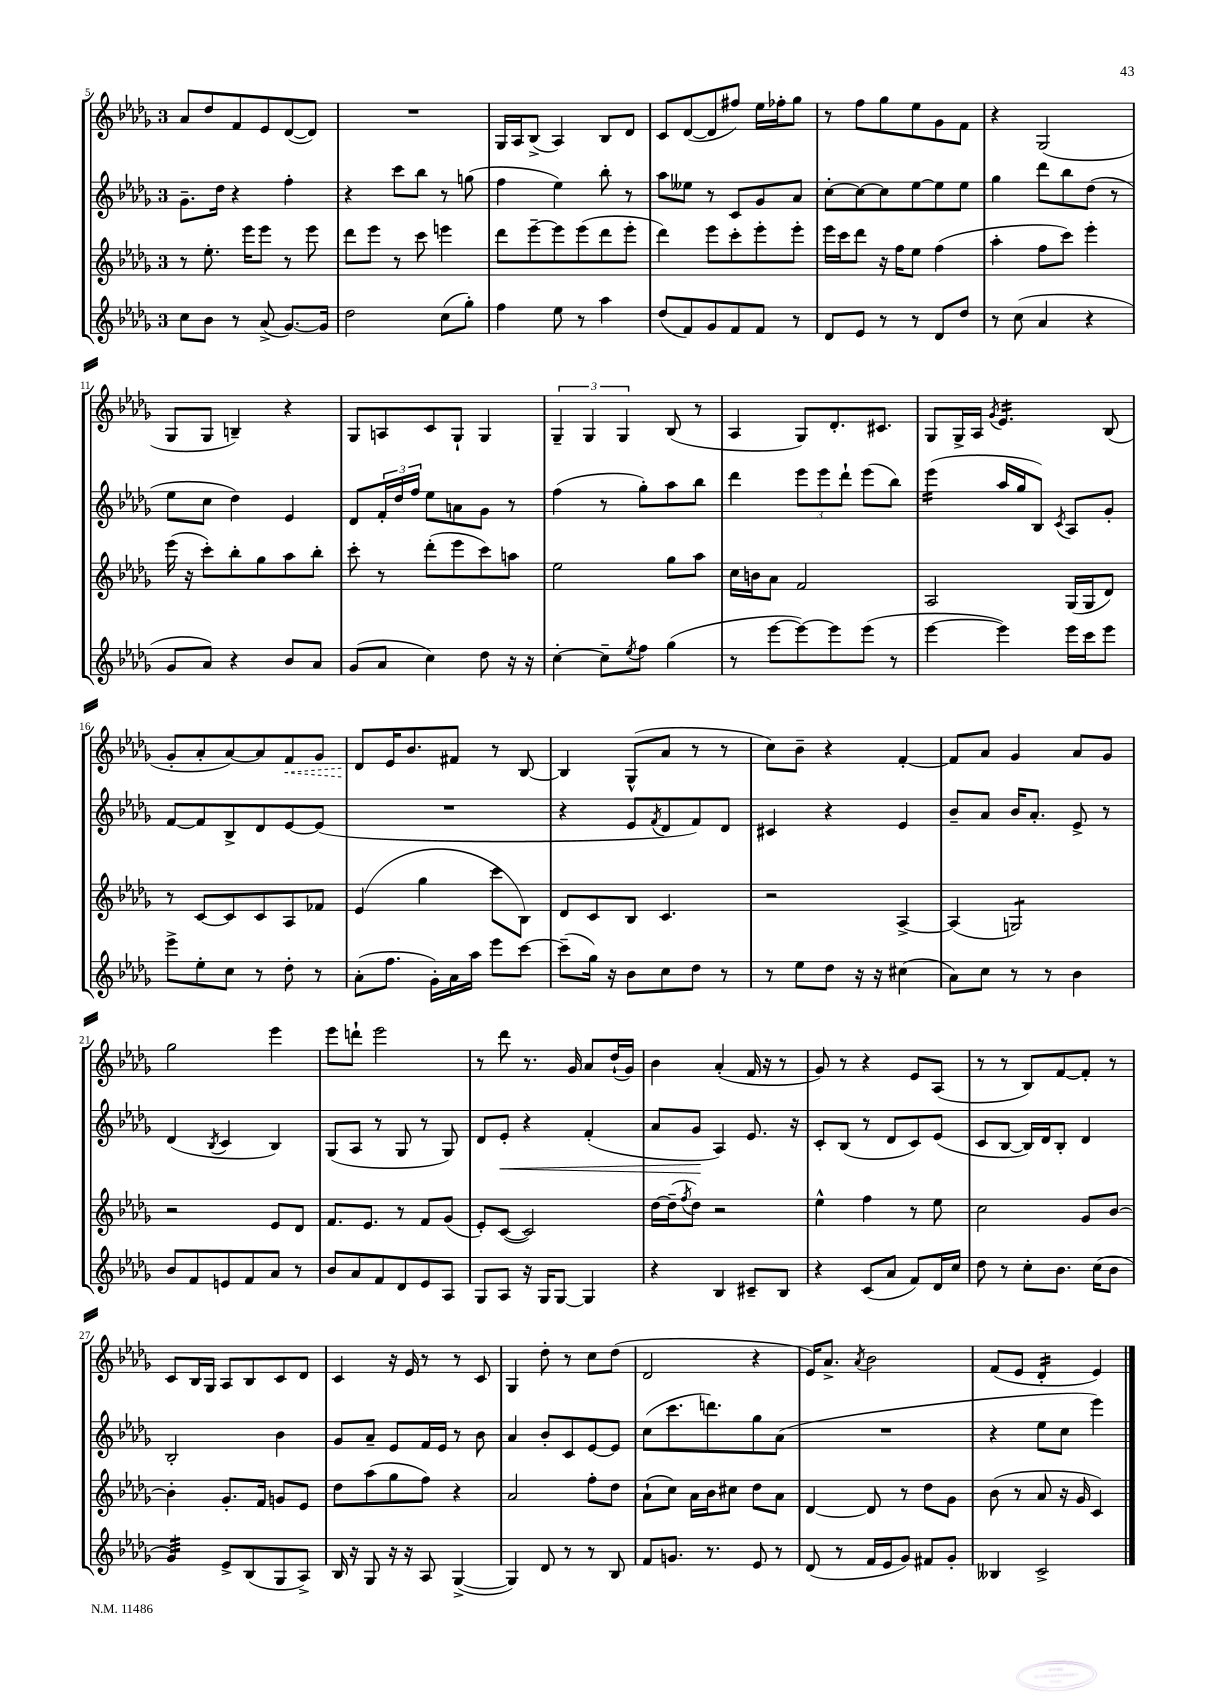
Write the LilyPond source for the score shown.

<<
\new StaffGroup <<
\new Staff = "s0" {
    \clef treble \key des \major \once \override Staff.TimeSignature.style = #'single-digit \time 3/4
    aes'8 des''8 f'8 ees'8 des'8~( des'8) |
    R2. |
    ges16 aes16 bes8->( aes4) bes8 des'8 |
    c'8 des'8~( des'8 fis''8) ees''16 fes''16-. ges''8 |
    r8 f''8 ges''8 ees''8 ges'8 f'8 |
    r4 ges2( |
    ges8 ges8 b4--) r4 |
    ges8 a8 c'8 ges8-! ges4 |
    \tuplet 3/2 { ges4-- ges4 ges4 } bes8( r8 |
    aes4 ges8) des'8.-. cis'8. |
    ges8 ges16-> aes16 \acciaccatura { ges'8 } ees'4.:16 bes8( |
    ges'8-. aes'8-. aes'8~) aes'8 \once \override Hairpin.style = #'dashed-line f'8\< ges'8 |
    des'8\! ees'16 bes'8. fis'8 r8 bes8~ |
    bes4 ges8-^( aes'8 r8 r8 |
    c''8) bes'8-- r4 f'4~-. |
    f'8 aes'8 ges'4 aes'8 ges'8 |
    ges''2 ees'''4 |
    ees'''8 d'''8-! ees'''2 |
    r8 des'''8 r8. ges'16 aes'8 des''16-!( ges'16) |
    bes'4 aes'4-.( f'16 r16 r8 |
    ges'8) r8 r4 ees'8 aes8( |
    r8 r8 bes8) f'8~ f'8-. r8 |
    c'8 bes16 ges16 aes8 bes8 c'8 des'8 |
    c'4 r16 ees'16 r8 r8 c'8 |
    ges4 des''8-. r8 c''8 des''8( |
    des'2 r4 |
    ees'16) aes'8.-> \acciaccatura { aes'8 } bes'2 |
    f'8( ees'8 des'4:16-. ees'4) \bar "|." |
}
\new Staff = "s1" {
    \clef treble \key des \major \once \override Staff.TimeSignature.style = #'single-digit \time 3/4
    ges'8.-- des''16 r4 f''4-. |
    r4 c'''8 bes''8 r8 g''8( |
    f''4 ees''4) bes''8-. r8 |
    aes''8 eeses''8 r8 c'8 ges'8 aes'8 |
    c''8~-. c''8~ c''8 ees''8~ ees''8 ees''8 |
    ges''4 des'''8 bes''8 des''8( r8 |
    ees''8 c''8 des''4) ees'4 |
    des'8 \tuplet 3/2 { f'16-. des''16 f''16 } ees''8 a'8 ges'8 r8 |
    f''4( r8 ges''8-.) aes''8 bes''8 |
    des'''4 \tuplet 3/2 { ees'''8 ees'''8 des'''8-! } ees'''8( bes''8) |
    ees'''4:16( aes''16 ges''16 bes8) \acciaccatura { c'8 } aes8 ges'8-. |
    f'8~ f'8 bes8-> des'8 ees'8~ ees'8( |
    R2. |
    r4 ees'8 \acciaccatura { f'8 } des'8 f'8) des'8 |
    cis'4 r4 ees'4 |
    bes'8-- aes'8 bes'16 aes'8.-. ees'8-> r8 |
    des'4( \acciaccatura { bes8 } c'4 bes4) |
    ges8( aes8 r8 ges8 r8 ges8) |
    des'8 ees'8-.\< r4 f'4-.( |
    aes'8 ges'8\! aes4) ees'8. r16 |
    c'8-. bes8( r8 des'8 c'8) ees'8( |
    c'8 bes8~ bes16) des'16 bes8-. des'4 |
    bes2-. bes'4 |
    ges'8 aes'8-- ees'8 f'16 ees'16 r8 bes'8 |
    aes'4 bes'8-. c'8 ees'8~ ees'8 |
    c''8( c'''8. d'''8.) ges''8 aes'8( |
    R2. |
    r4 ees''8 c''8 ees'''4) \bar "|." |
}
\new Staff = "s2" {
    \clef treble \key des \major \once \override Staff.TimeSignature.style = #'single-digit \time 3/4
    r8 ees''8.-. ees'''16 ees'''8 r8 ees'''8 |
    des'''8 ees'''8 r8 c'''8 e'''4 |
    des'''8 ees'''8~-- ees'''8 ees'''8( des'''8 ees'''8-. |
    des'''4) ees'''8 c'''8-. ees'''8-. ees'''8-. |
    ees'''16 c'''16 des'''8 r16 f''16 ees''8 f''4( |
    aes''4-. f''8 c'''8) ees'''4-. |
    ees'''16( r16 c'''8-.) bes''8-. ges''8 aes''8 bes''8-. |
    c'''8-. r8 des'''8-.( ees'''8 c'''8) a''8 |
    ees''2 ges''8 aes''8 |
    c''16 b'16 aes'8 f'2 |
    aes2 ges16( ges16 des'8) |
    r8 c'8~ c'8 c'8 aes8 fes'8 |
    ees'4( ges''4 c'''8 bes8) |
    des'8 c'8 bes8 c'4. |
    r2 aes4~-> |
    aes4( g2:8) |
    r2 ees'8 des'8 |
    f'8. ees'8. r8 f'8 ges'8( |
    ees'8-.) c'8~( c'2) |
    des''16~ des''16--( \acciaccatura { f''8 } des''8) r2 |
    ees''4-^ f''4 r8 ees''8 |
    c''2 ges'8 bes'8~ |
    bes'4-. ges'8.-. f'16 g'8 ees'8 |
    des''8 aes''8( ges''8 f''8) r4 |
    aes'2 f''8-. des''8 |
    aes'8-!( c''8) aes'16 bes'16 cis''8 des''8 aes'8 |
    des'4~ des'8 r8 des''8 ges'8 |
    bes'8( r8 aes'8 r16 ges'16 c'4) \bar "|." |
}
\new Staff = "s3" {
    \clef treble \key des \major \once \override Staff.TimeSignature.style = #'single-digit \time 3/4
    c''8 bes'8 r8 aes'8->( ges'8.~) ges'16 |
    des''2 c''8( ges''8-.) |
    f''4 ees''8 r8 aes''4 |
    des''8( f'8) ges'8 f'8 f'8 r8 |
    des'8 ees'8 r8 r8 des'8 des''8 |
    r8 c''8( aes'4 r4 |
    ges'8 aes'8) r4 bes'8 aes'8 |
    ges'8( aes'8 c''4) des''8 r16 r16 |
    c''4~-. c''8-- \acciaccatura { ees''8 } f''8 ges''4( |
    r8 ees'''8~ ees'''8~) ees'''8 ees'''8( r8 |
    ees'''4~ ees'''4) ees'''16 c'''16 ees'''8 |
    ees'''8-> ees''8-. c''8 r8 des''8-. r8 |
    aes'8-.( f''8. ges'16-.) aes'16 aes''16 ees'''8 c'''8~ |
    c'''8--( ges''16) r16 bes'8 c''8 des''8 r8 |
    r8 ees''8 des''8 r16 r16 cis''4( |
    aes'8) c''8 r8 r8 bes'4 |
    bes'8 f'8 e'8 f'8 aes'8 r8 |
    bes'8 aes'8 f'8 des'8 ees'8 aes8 |
    ges8 aes8 r16 ges16 ges8~ ges4 |
    r4 bes4 cis'8-- bes8 |
    r4 c'8( aes'8 f'8) des'16 c''16 |
    des''8 r8 c''8-. bes'8. c''16( bes'8 |
    ges'4:32) ees'8-> bes8( ges8 aes8->) |
    bes16 r16 ges8 r16 r16 aes8 ges4~->( |
    ges4) des'8 r8 r8 bes8 |
    f'8 g'8. r8. ees'8 r8 |
    des'8( r8 f'16 ees'16 ges'8) fis'8 ges'8-. |
    beses4 c'2-> \bar "|." |
}
>>
>>
\layout { \context { \Score currentBarNumber = #5 } }
